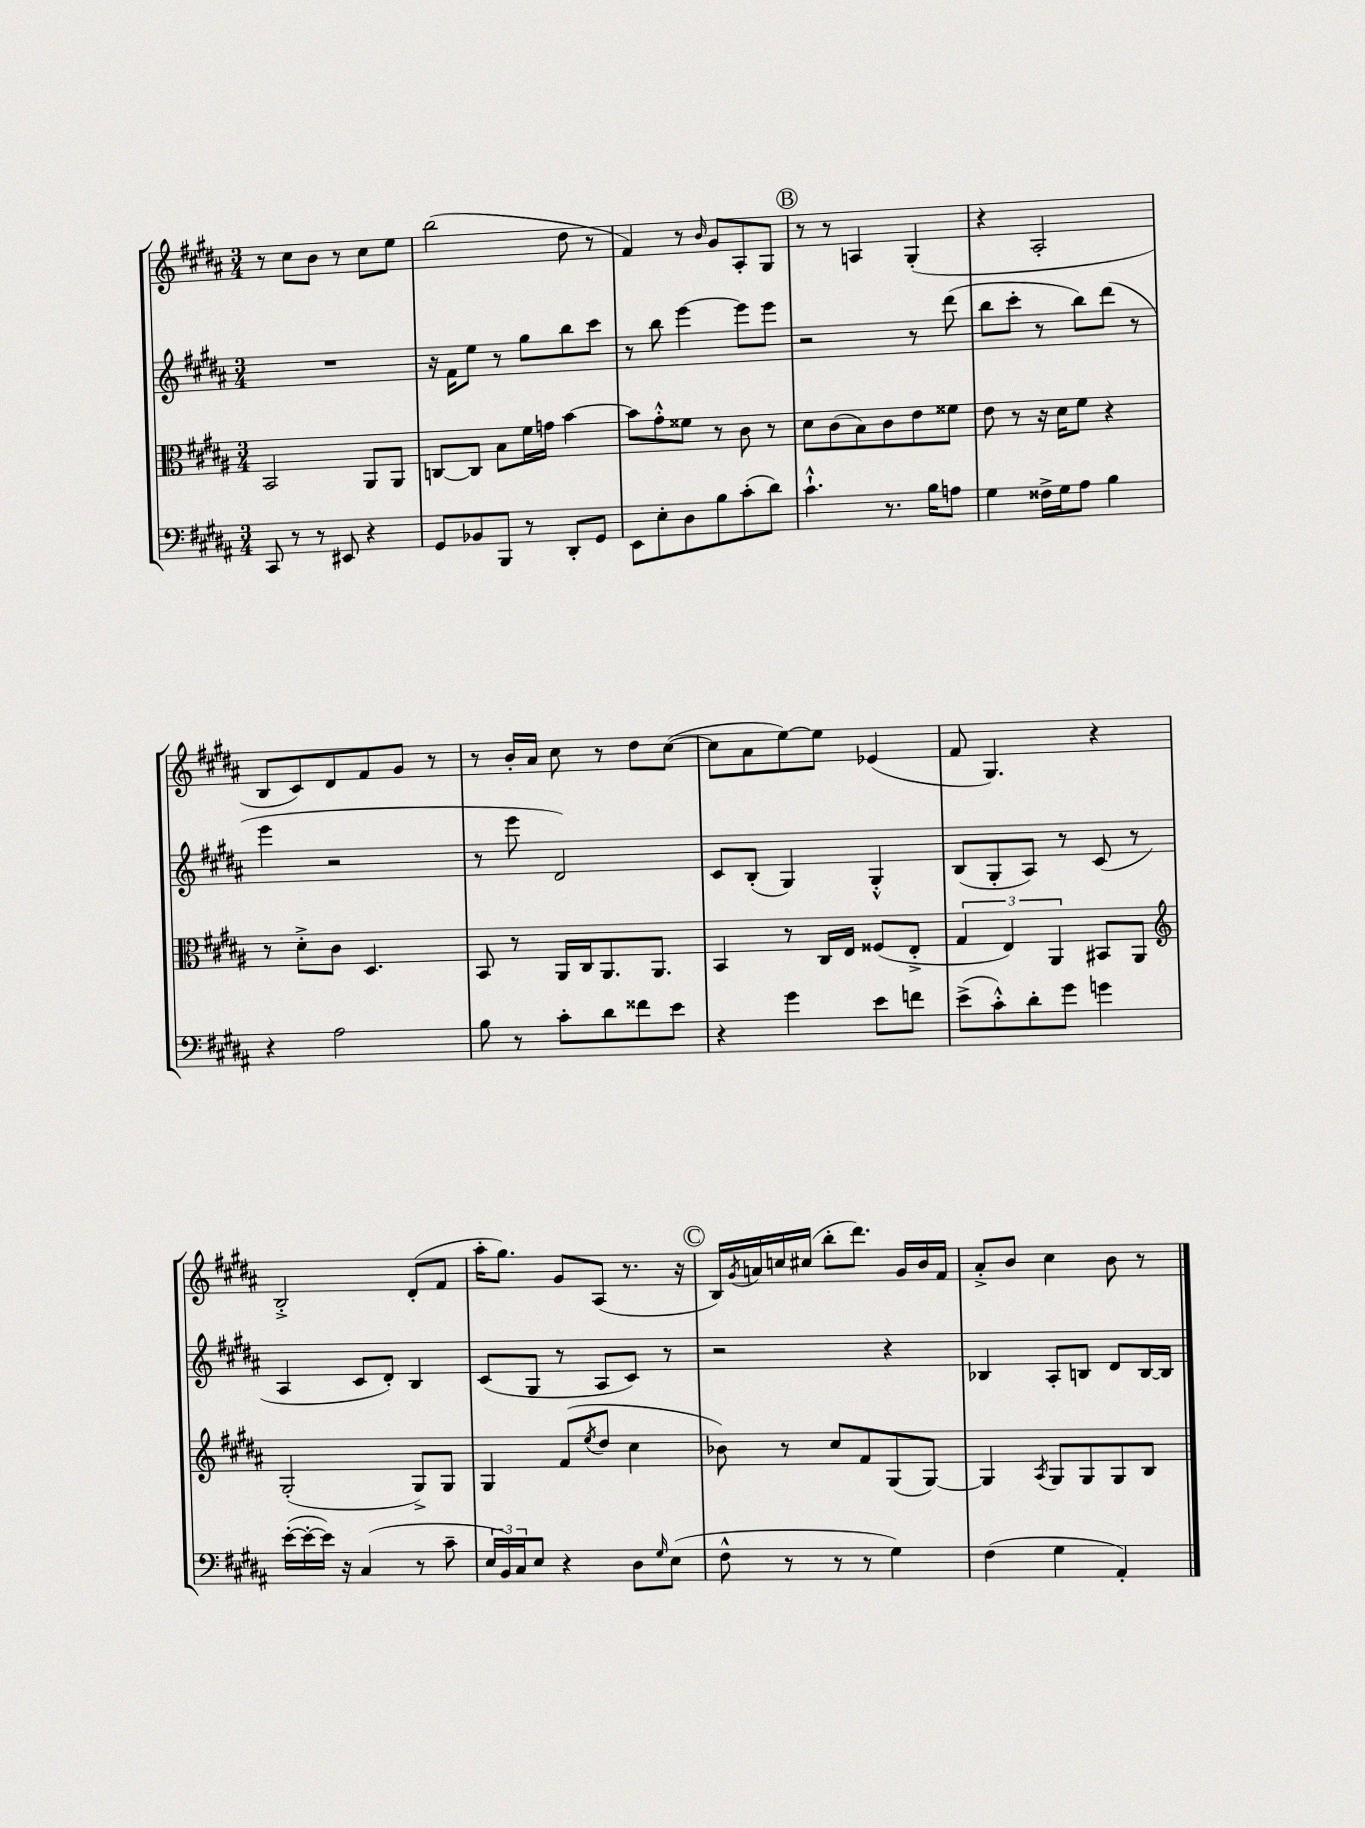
<<
\new StaffGroup <<
\new Staff = "s0" {
    \clef treble \key b \major \numericTimeSignature \time 3/4
    r8 cis''8 b'8 r8 cis''8 e''8 |
    b''2( dis''8 r8 |
    fis'4) r8 \grace { b'16 } gis'8 ais8-. gis8 |
    \mark \markup { \circle "B" } r8 r8 a4 gis4-.( |
    r4 ais2-. |
    b8 cis'8) dis'8 fis'8 gis'8 r8 |
    r8 b'16-. ais'16 cis''8 r8 dis''8 cis''8~( |
    cis''8 ais'8 e''8~) e''8 ees'4( |
    fis'8 gis4.) r4 |
    b2-.-> dis'8-.( fis'8 |
    ais''16-. gis''8.) gis'8 ais8( r8. r16 |
    \mark \markup { \circle "C" } b16) \acciaccatura { gis'8 } a'16 c''16 cis''16( b''8-. dis'''8.) gis'16 b'16 fis'16 |
    ais'8-.-> b'8 cis''4 b'8 r8 \bar "|." |
}
\new Staff = "s1" {
    \clef treble \key b \major \numericTimeSignature \time 3/4
    R2. |
    r16 fis'16 e''8 r8 gis''8 b''8 cis'''8 |
    r8 b''8 e'''4~ e'''8 e'''8 |
    \mark \markup { \circle "B" } r2 r8 dis'''8( |
    b''8 cis'''8-. r8 b''8) dis'''8( r8 |
    e'''4 r2 |
    r8 e'''8 dis'2) |
    cis'8 b8-.( gis4) gis4-.-^ |
    b8( gis8-. ais8) r8 cis'8( r8 |
    ais4 cis'8 dis'8-.) b4 |
    cis'8( gis8 r8 ais8 cis'8) r8 |
    \mark \markup { \circle "C" } r2 r4 |
    bes4 ais8-. b8 dis'8 b16~ b16 \bar "|." |
}
\new Staff = "s2" {
    \clef alto \key b \major \numericTimeSignature \time 3/4
    b,2 ais,8 ais,8 |
    c8~ c8 b8 fis'16 g'16 b'4~ |
    b'8 gis'8-.-^ fisis'8 r8 cis'8 r8 |
    \mark \markup { \circle "B" } dis'8 cis'8( b8) cis'8 e'8 fisis'8 |
    e'8 r8 r16 dis'16 fis'8 r4 |
    r8 dis'8-.-> cis'8 dis4. |
    b,8 r8 ais,16 cis16 ais,8. ais,8. |
    b,4 r8 cis16 e16 fisis8( e8-.-> |
    \tuplet 3/2 { gis4 e4) ais,4 } bis,8 ais,8 |
    \clef treble gis2-.( gis8->) gis8 |
    gis4 fis'8( \acciaccatura { e''8 } dis''8 cis''4 |
    \mark \markup { \circle "C" } bes'8) r8 cis''8 fis'8 gis8( gis8~) |
    gis4 \acciaccatura { ais8 } gis8 gis8 gis8 b8 \bar "|." |
}
\new Staff = "s3" {
    \clef bass \key b \major \numericTimeSignature \time 3/4
    cis,8 r8 r8 eis,8 r4 |
    gis,8 bes,8 b,,8 r8 dis,8-. gis,8 |
    e,8 e8-. dis8 b8 cis'8-.( dis'8) |
    \mark \markup { \circle "B" } cis'4.-!-^ r8. b16 a8 |
    gis4 fisis16-> gis16 ais8 b4 |
    r4 ais2 |
    b8 r8 cis'8-. dis'8 fisis'8 e'8 |
    r4 gis'4 e'8 f'8 |
    e'8->( cis'8-.-^) dis'8-. gis'8 g'4 |
    e'16~-.( e'16~-. e'16) r16 cis4( r8 cis'8-- |
    \tuplet 3/2 { e16 b,16) cis16 } e8 r4 dis8 \grace { gis16 } e8( |
    \mark \markup { \circle "C" } fis8-^ r8 r8 r8 gis4) |
    fis4( gis4 ais,4-.) \bar "|." |
}
>>
>>
\layout { \context { \Score \remove "Bar_number_engraver" } }
